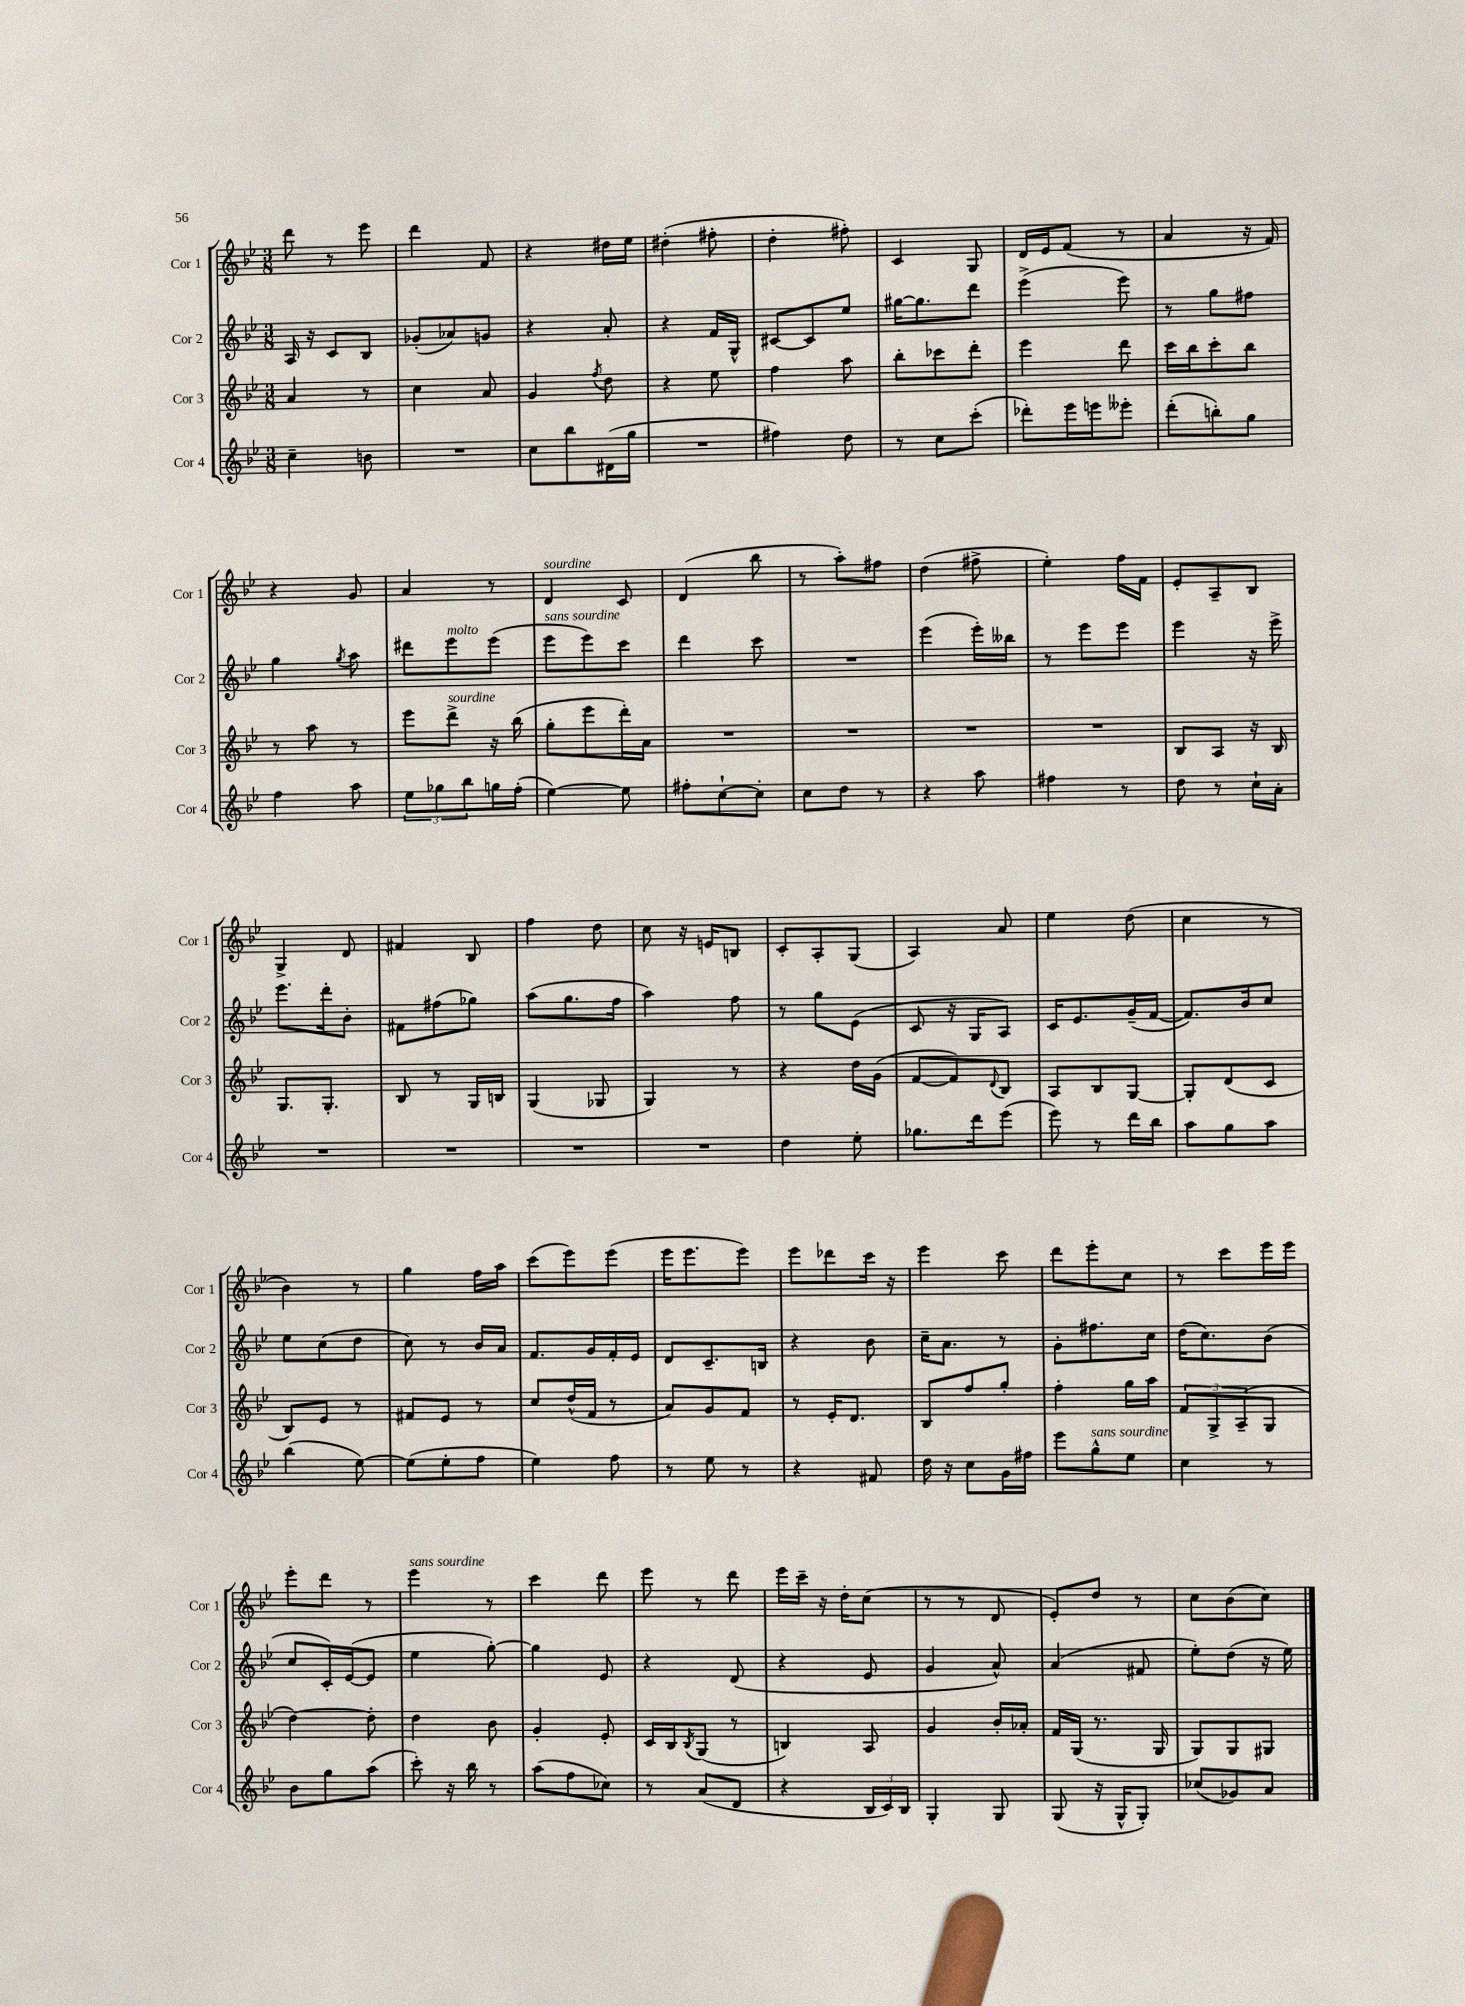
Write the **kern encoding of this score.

**kern	**kern	**kern	**kern
*part4	*part3	*part2	*part1
*staff4	*staff3	*staff2	*staff1
*I"Cor 4	*I"Cor 3	*I"Cor 2	*I"Cor 1
*I'Cor 4	*I'Cor 3	*I'Cor 2	*I'Cor 1
*clefG2	*clefG2	*clefG2	*clefG2
*k[b-e-]	*k[b-e-]	*k[b-e-]	*k[b-e-]
*M3/8	*M3/8	*M3/8	*M3/8
=81	=81	=81	=81
4cc~\	4a/	16A/	8ddd\
.	.	16r	.
.	.	8c/L	8r
8bn\	8r	8B-/J	8eee-\
=82	=82	=82	=82
4.r	4cc\	(8g-X'/L	4ddd\
.	.	8a-X/)	.
.	8a/	8gn/J	8f/
=83	=83	=83	=83
8cc\L	4g/	4r	4r
8bb-\	.	.	.
.	8qff/	.	.
(16d#X\L	8dd\	8a'/	16dd#X\LL
16gg\JJ	.	.	16ee-\JJ
=84	=84	=84	=84
4.r	4r	4r	(4dd#X'\
.	8ee-\	16f/LL	8ff#X'\
.	.	16G^^/JJ	.
=85	=85	=85	=85
4ff#X\)	4ff\	[8c#X/L	4dd'\
.	.	8c#/]	.
8dd\	8aa\	8ee-/J	8ff#X'\)
=86	=86	=86	=86
8r	8bb-'\L	[16gg#X\KL	4c/
.	.	8.gg#\]	.
8cc\L	8ccc-X\	.	.
(8ccc'\J	8ddd'\J	8ddd\J	8G/
=87	=87	=87	=87
8ddd-X'\L)	4eee-\	(4eee-^\	16d/LL
.	.	.	16e-/J
16eee-\L	.	.	(8f/J
16eeen\J	.	.	.
8eee--X'\J	8ddd\	8eee-\)	8r
=88	=88	=88	=88
(8ddd'\L	16ccc\LL	8r	4a/
.	16bb-\J	.	.
8bbn'\)	8ccc'\	8gg\L	.
8gg\J	8bb-\J	8ff#X\J	16r
.	.	.	16f/)
!!LO:LB:g=z
=89	=89	=89	=89
4ff\	8r	4gg\	4r
.	8aa\	.	.
.	.	8qgg/	.
8aa\	8r	8aa\	8g/
=90	=90	=90	=90
12ee-\L	8eee-\L	8ddd#X\L	4a/
12gg-X\	.	.	.
!	!	!LO:TX:a:i:t=molto	!
!	!LO:TX:a:i:t=sourdine	!	!
.	8ddd^\J	8eee-\	.
12bb-\	.	.	.
16ggn\L	16r	(8eee-\J	8r
(16ff'\JJ	(16bb-\	.	.
=91	=91	=91	=91
!	!	!	!LO:TX:a:i:t=sourdine
!	!	!LO:TX:a:i:t=sans sourdine	!
[4ee-\)	8gg'\L	8eee-\L	4d/
.	8eee-\	8eee-\)	.
8ee-\]	16ddd'\L)	8ccc\J	8c/
.	16a\JJ	.	.
=92	=92	=92	=92
8ff#X'\L	4.r	4ddd\	(4d/
[8cc`\	.	.	.
8cc'\J]	.	8ccc\	8bb-\
=93	=93	=93	=93
8cc\L	4.r	4.r	8r
8dd\J	.	.	8aa'\L)
8r	.	.	8ff#X\J
=94	=94	=94	=94
4r	4.r	(4eee-\	(4dd\
8aa\	.	16eee-'\LL)	8ff#X^\
.	.	16bb--X\JJ	.
=95	=95	=95	=95
4ff#X\	4.r	8r	4ee-'\)
.	.	8eee-\L	.
8r	.	8eee-\J	16ff\LL
.	.	.	16f\JJ
=96	=96	=96	=96
8dd\	8B-/L	4eee-\	8e-'/L
8r	8A/J	.	8A~/
16cc`\LL	16r	16r	8B-/J
16a'\JJ	16B-/	16eee-^\	.
!!LO:LB:g=z
=97	=97	=97	=97
4.r	8.G/L	8.eee-\L	4G^/
.	8.G'/J	16ddd'\k	.
.	.	8b-'\J	8d/
=98	=98	=98	=98
4.r	8B-/	8f#X\L	4f#X/
.	8r	(8ff#X\	.
.	16G/LL	8gg-X\J)	8B-/
.	16Bn/JJ	.	.
=99	=99	=99	=99
4.r	(4G/	(8aa\L	4ff\
.	.	8.gg\	.
.	8G-X/	.	8dd\
.	.	16ff\Jk	.
=100	=100	=100	=100
4.r	4G/)	4aa\)	8cc\
.	.	.	16r
.	.	.	16en/KL
.	8r	8ff\	8Bn/J
=101	=101	=101	=101
4dd\	4r	8r	8c'/L
.	.	8gg\L	8A'/
8ee-'\	16dd\LL	(8e-\J	(8G/J
.	(16g\JJ	.	.
=102	=102	=102	=102
8.gg-X\L	[8f/L	8c/	4A/)
.	8f/])	16r	.
16ddd\k	.	16G/KL	.
.	8qqd/	.	.
(8eee-\J	8B-/J	8A/J)	8a/
=103	=103	=103	=103
8eee-\)	8A/L	16c/KL	4ee-\
.	.	8.e-/	.
8r	8B-/	.	.
16ddd\LL	[8G/J	(16g~/L	(8dd\
16bb-\JJ	.	[16f/JJ	.
=104	=104	=104	=104
8aa\L	8G'/L]	8.f/L])	4cc\
8gg\	(8d/	.	.
.	.	16b-/k	.
8aa\J	8c/J	8cc/J	8r
!!LO:LB:g=z
=105	=105	=105	=105
(4bb-\	8B-/L)	8ee-\L	4b-\)
.	8e-/J	(8cc\	.
[8ee-\)	8r	8dd\J	8r
=106	=106	=106	=106
(8ee-\L]	8f#X/L	8cc\)	4gg\
8ee-'\	8e-/J	8r	.
8ff\J	8r	16b-/LL	16ff\LL
.	.	16a/JJ	16aa\JJ
=107	=107	=107	=107
4ee-\)	8cc/L	8.f/L	(8ccc\L
.	(16dd^^/L	.	8eee-\)
.	16f/JJ	16g/L	.
8ff\	8r	16f'/	(8eee-\J
.	.	16e-/JJ	.
=108	=108	=108	=108
8r	8a/L)	8d/L	16eee-\KL
.	.	.	8.eee-\
8ee-\	8g/	8.c~/	.
8r	8f/J	.	8eee-\J)
.	.	16Bn/Jk	.
=109	=109	=109	=109
4r	8r	4r	8eee-\L
.	16e-'/KL	.	8ddd-X\
.	8.d/J	.	.
8f#X/	.	8b-\	16ccc\Jk
.	.	.	16r
=110	=110	=110	=110
16dd\	8B-/L	16cc~\KL	4eee-\
16r	.	8.a\J	.
8cc\L	8ff/	.	.
16g\L	8gg'/J	8r	8ccc\
16ff#X\JJ	.	.	.
=111	=111	=111	=111
8eee-\L	4ff'\	8g'\L	8ddd\L
!LO:TX:a:i:t=sans sourdine	!	!	!
8gg^^\	.	8.ff#X\	8eee-'\
8ee-\J	16gg\LL	.	8cc\J
.	16aa\JJ	16cc\Jk	.
=112	=112	=112	=112
4cc\	12f/L	(16dd\KL	8r
.	.	8.cc\)	.
.	12G^/	.	.
.	.	.	8ccc\L
.	(12A~/	.	.
8r	8G/J	(8b-\J	16eee-\L
.	.	.	16eee-\JJ
!!LO:LB:g=z
=113	=113	=113	=113
8b-\L	[4dd\)	8cc/L	8eee-'\L
8gg\	.	16c'/L)	8ddd\J
.	.	([16e-/J	.
(8aa\J	8dd'\]	8e-/J]	8r
=114	=114	=114	=114
!	!	!	!LO:TX:a:i:t=sans sourdine
8ccc'\)	4dd\	4ee-\	4eee-\
16r	.	.	.
16bb-\	.	.	.
8r	8b-\	[8gg'\)	8r
=115	=115	=115	=115
(8aa\L	4g'/	4gg\]	4ccc\
8ff\	.	.	.
8cc-X\J)	8e-'/	8e-/	8ddd\
=116	=116	=116	=116
8r	16c/LL	4r	8eee-\
.	16B-/J	.	.
.	8qB-/	.	.
(8a/L	(8G/J	.	8r
8d/J	8r	(8d/	8ddd\
=117	=117	=117	=117
4r	4Bn/)	4r	16eee-\LL
.	.	.	16ccc~\JJ
.	.	.	16r
.	.	.	16dd'\KL
24B-/LL	8A/	8e-/	(8cc\J
24c/)	.	.	.
24B-/JJ	.	.	.
=118	=118	=118	=118
4G'/	4g/	4g/	8r
.	.	.	8r
8G/	16b-'/LL	8a^^/)	8d/
.	16a-X'/JJ	.	.
=119	=119	=119	=119
(8G/	16f/LL	(4a/	8e-'/L)
.	(16G/JJ	.	.
16r	8.r	.	8dd/J
16G^^/KL	.	.	.
8G'/J)	.	8f#X/	8r
.	16G/	.	.
=120	=120	=120	=120
(8cc-X/L	8G/L)	8ee-'\L)	8cc\L
8g-X/)	8G/	(8dd\J	(8b-\
8a/J	8G#X/J	16r	8cc\J)
.	.	16ee-\)	.
==	==	==	==
*-	*-	*-	*-
